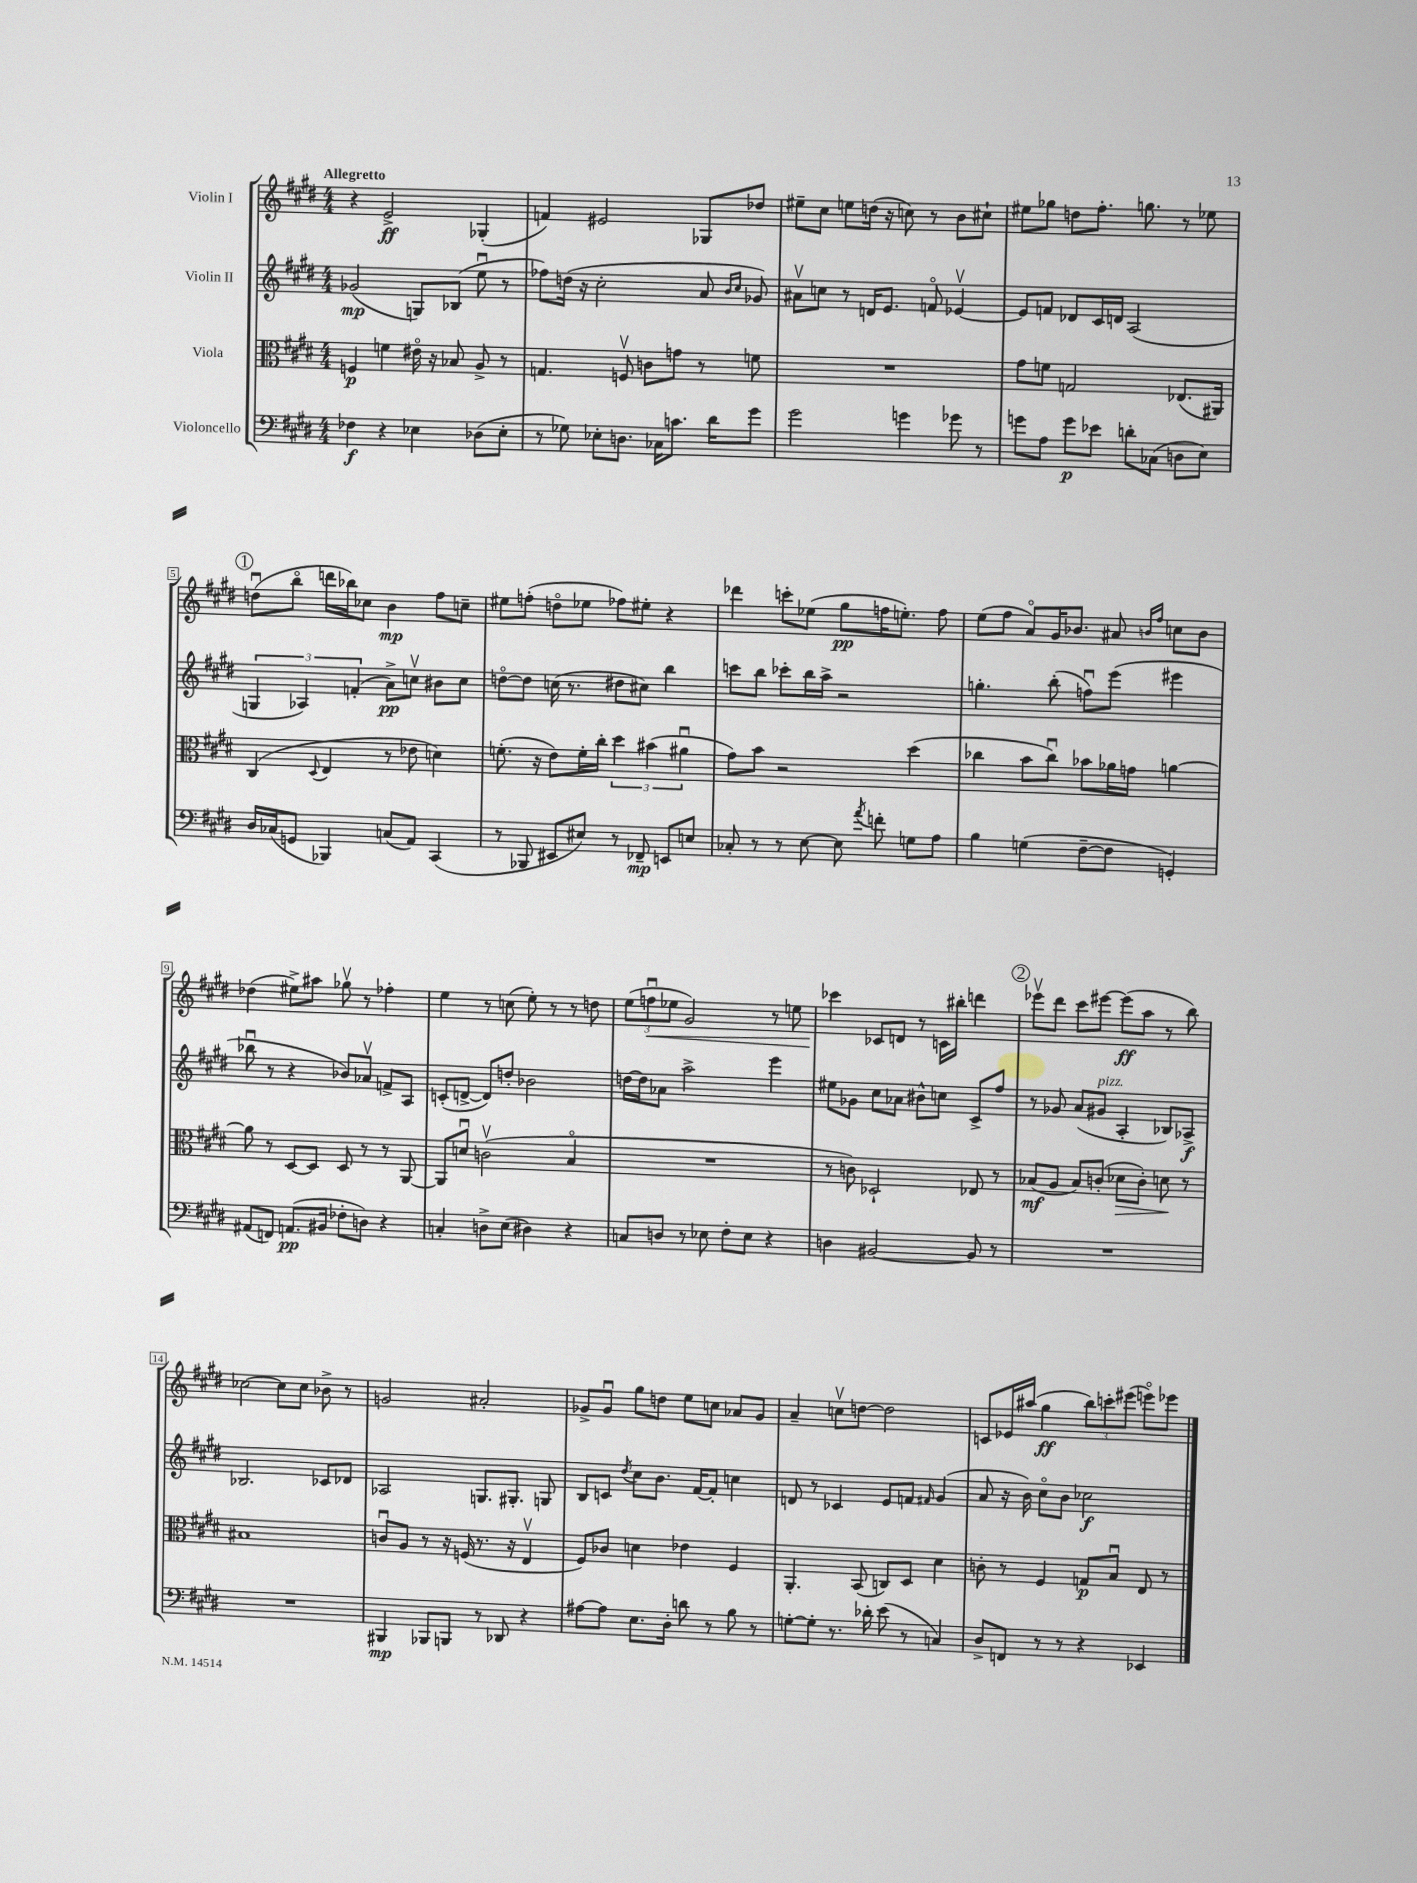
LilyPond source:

<<
\new StaffGroup <<
\new Staff = "s0" \with { instrumentName = "Violin I" } {
    \clef treble \key e \major \numericTimeSignature \time 4/4 \tempo "Allegretto"
    \autoBeamOff r4 e'2->\ff ges4-.( |
    f'4) eis'2 ges8[ des''8] |
    eis''8[-- cis''8] e''8[ d''16]( r16 c''8) r8 b'8[ cis''8]-! |
    eis''8[ ges''8] d''8[ fis''8.]-. g''8. r8 ees''8 |
    \mark \markup { \circle "1" } d''8[\downbow( b''8]\flageolet d'''16[ bes''16) ces''8] b'4\mp fis''8[ c''8]-- |
    eis''8[ f''8]-.( d''8[\flageolet ees''8] fes''8[) eis''8]-. r4 |
    des'''4 c'''8[-. ees''8]( gis''8[\pp f''16 e''8.]-.) f''8 |
    e''8[( fis''8] a'8[\flageolet) gis'16 bes'8.] ais'8 \grace { b'16[ fis''16] } c''8[ b'8] |
    des''4( eis''8[->) ais''8] ges''8\upbow r8 fes''4-. |
    e''4 r8 c''8( e''8-.) r8 r8 d''8 |
    \tuplet 3/2 { e''8[( f''8\downbow\< ees''8] } gis'2) r8 e''8 |
    ces'''4\! ces'8[ d'8] r8 c'16[ bis''16]-. d'''4 |
    \mark \markup { \circle "2" } ees'''8[\upbow dis'''8] cis'''8[ eis'''8]~ eis'''8[\ff( a''8] r8 b''8) |
    ces''2~ ces''8[ ces''8] bes'8-> r8 |
    g'2 ais'2-. |
    ges'8[-> ges'8]\downbow gis''8[ d''8] e''8[ c''8] aes'8[ ges'8] |
    a'4-- c''8[\upbow d''8]~ d''2 |
    c'8[ ees'16 ais''16]( gis''4\ff \tuplet 3/2 { b''8[) c'''8-. eis'''8]( } e'''8[\flageolet) ees'''8] \bar "|." |
}
\new Staff = "s1" \with { instrumentName = "Violin II" } {
    \clef treble \key e \major \numericTimeSignature \time 4/4
    \autoBeamOff ges'2\mp( g8[) bes8]( e''8\downbow r8 |
    fes''8[) d''16]( r16 cis''2-. a'8 \grace { b'16[ cis''16] } ges'8) |
    ais'8[\upbow c''8] r8 d'16[ e'8.] f'8\flageolet ees'4~\upbow |
    ees'8[ f'8] des'8[ cis'16 d'16] a2( |
    \mark \markup { \circle "1" } \tuplet 3/2 { g4 aes4) f'4-.( } a'8[->\pp) c''8]\upbow bis'8[ c''8] |
    d''8[~\flageolet d''8] c''16( r8. dis''8[ cis''8]) b''4 |
    c'''8[ b''8] ces'''8[-. b''16 a''16]-> r2 |
    g''4.-. b''8-.( f''8[\downbow) e'''8]( eis'''4 |
    bes''8\downbow r8 r4 bes'8[) aes'8]\upbow f'8[-> a8] |
    c'8[-.( d'8]~-> d'8[) d''8]-. bes'2 |
    d''16[~ d''16 aes'8] a''2-> e'''4 |
    eis''8[ ges'8] cis''8[ aes'8] bis'8[-^ c''8] cis'8[-> fis''8] |
    \mark \markup { \circle "2" } r8 ges'8 a'8[( gis'8]^\markup { \italic "pizz." } a4-. bes8[) aes8]->\f |
    bes2. ces'8[ des'8] |
    aes2 g8.[ gis8.]-. g8 |
    b8[ c'8] \acciaccatura { dis''8 } cis''8[ b'8.] fis'16[~ fis'8]-. c''4 |
    d'8 r8 ces'4 e'8[ f'8] \grace { fis'16 } gis'4( |
    a'8 r16 b'16) cis''8[\flageolet b'8] ces''2\f \bar "|." |
}
\new Staff = "s2" \with { instrumentName = "Viola" } {
    \clef alto \key e \major \numericTimeSignature \time 4/4
    \autoBeamOff f4\p f'4 eis'16\flageolet r16 bes8 a8-> r8 |
    g4. f8\upbow c'8[ g'8] r8 f'8 |
    R1 |
    gis'8[ f'8] g2 ees8.[( ais,16]) |
    \mark \markup { \circle "1" } cis4( \appoggiatura { dis8 } e4 r8 ees'8 d'4) |
    f'8.-.( r16 e'8[) f'16-. cis''16]-. \tuplet 3/2 { dis''4 bis'4( ais'4\downbow } |
    gis'8[) b'8] r2 dis''4( |
    ces''4 b'8[ ces''8]\downbow) bes'8[ aes'16 g'16] a'4~ |
    a'8 r8 dis8[~ dis8] dis8 r8 r8 a,8~ |
    a,8[ d'8]\downbow c'2\upbow( b4\flageolet |
    R1 |
    r8 c'8) des2-! ees8 r8 |
    \mark \markup { \circle "2" } bes8[\mf( a8] bes8[) c'8]-.( des'8[\> c'8]-.) d'8\! r8 |
    bis1 |
    c'8[\downbow a8] r8 r16 f16( r8. r16 e4\upbow |
    fis8[) ces'8] d'4 ees'4 fis4 |
    a,4.-. b,8( c8[) dis8] dis'4 |
    c'8-. r8 fis4 g8[\p b8]\downbow e8 r8 \bar "|." |
}
\new Staff = "s3" \with { instrumentName = "Violoncello" } {
    \clef bass \key e \major \numericTimeSignature \time 4/4
    \autoBeamOff fes4\f r4 ees4 des8[( ees8]-. |
    r8 ges8) ees8[-. d8.] ces16[ c'8.] dis'16[ gis'8] |
    gis'2 g'4 ges'8 r8 |
    g'8[ a8] g'8[\p ees'8] d'8[-. ces8]( d8[ e8]) |
    \mark \markup { \circle "1" } dis16[ ces16( g,8] bes,,4) c8[( a,8]) cis,4( |
    r8 bes,,8 eis,8[ eis8]) r8 fes,8--\mp e,8[ e8] |
    ces8-. r8 r8 e8~ e8 \acciaccatura { a'8 } f'8-. g8[ a8] |
    b4 g4( fis8[~-- fis8] g,4-.) |
    ais,8[( f,8]) a,8.[\pp( bis,16] fes8[-. d8]) r4 |
    c4-. d8[-> e8]( dis4) r4 |
    c8[ d8] r8 ees8 fis8[-. ees8] r4 |
    d4 bis,2~ bis,8 r8 |
    \mark \markup { \circle "2" } R1 |
    R1 |
    bis,,4\mp bes,,8[ b,,8] r8 des,8 r4 |
    ais8[~ ais8] e8.[ dis16]-. d'8 r8 b8 r8 |
    g8[~-. g8]-. r8. des'16-. e'8( r8 c4) |
    dis8[-> f,8] r8 r8 r4 ees,4 \bar "|." |
}
>>
>>
\layout { \context { \Score \override BarNumber.stencil = #(make-stencil-boxer 0.1 0.3 ly:text-interface::print) } }
